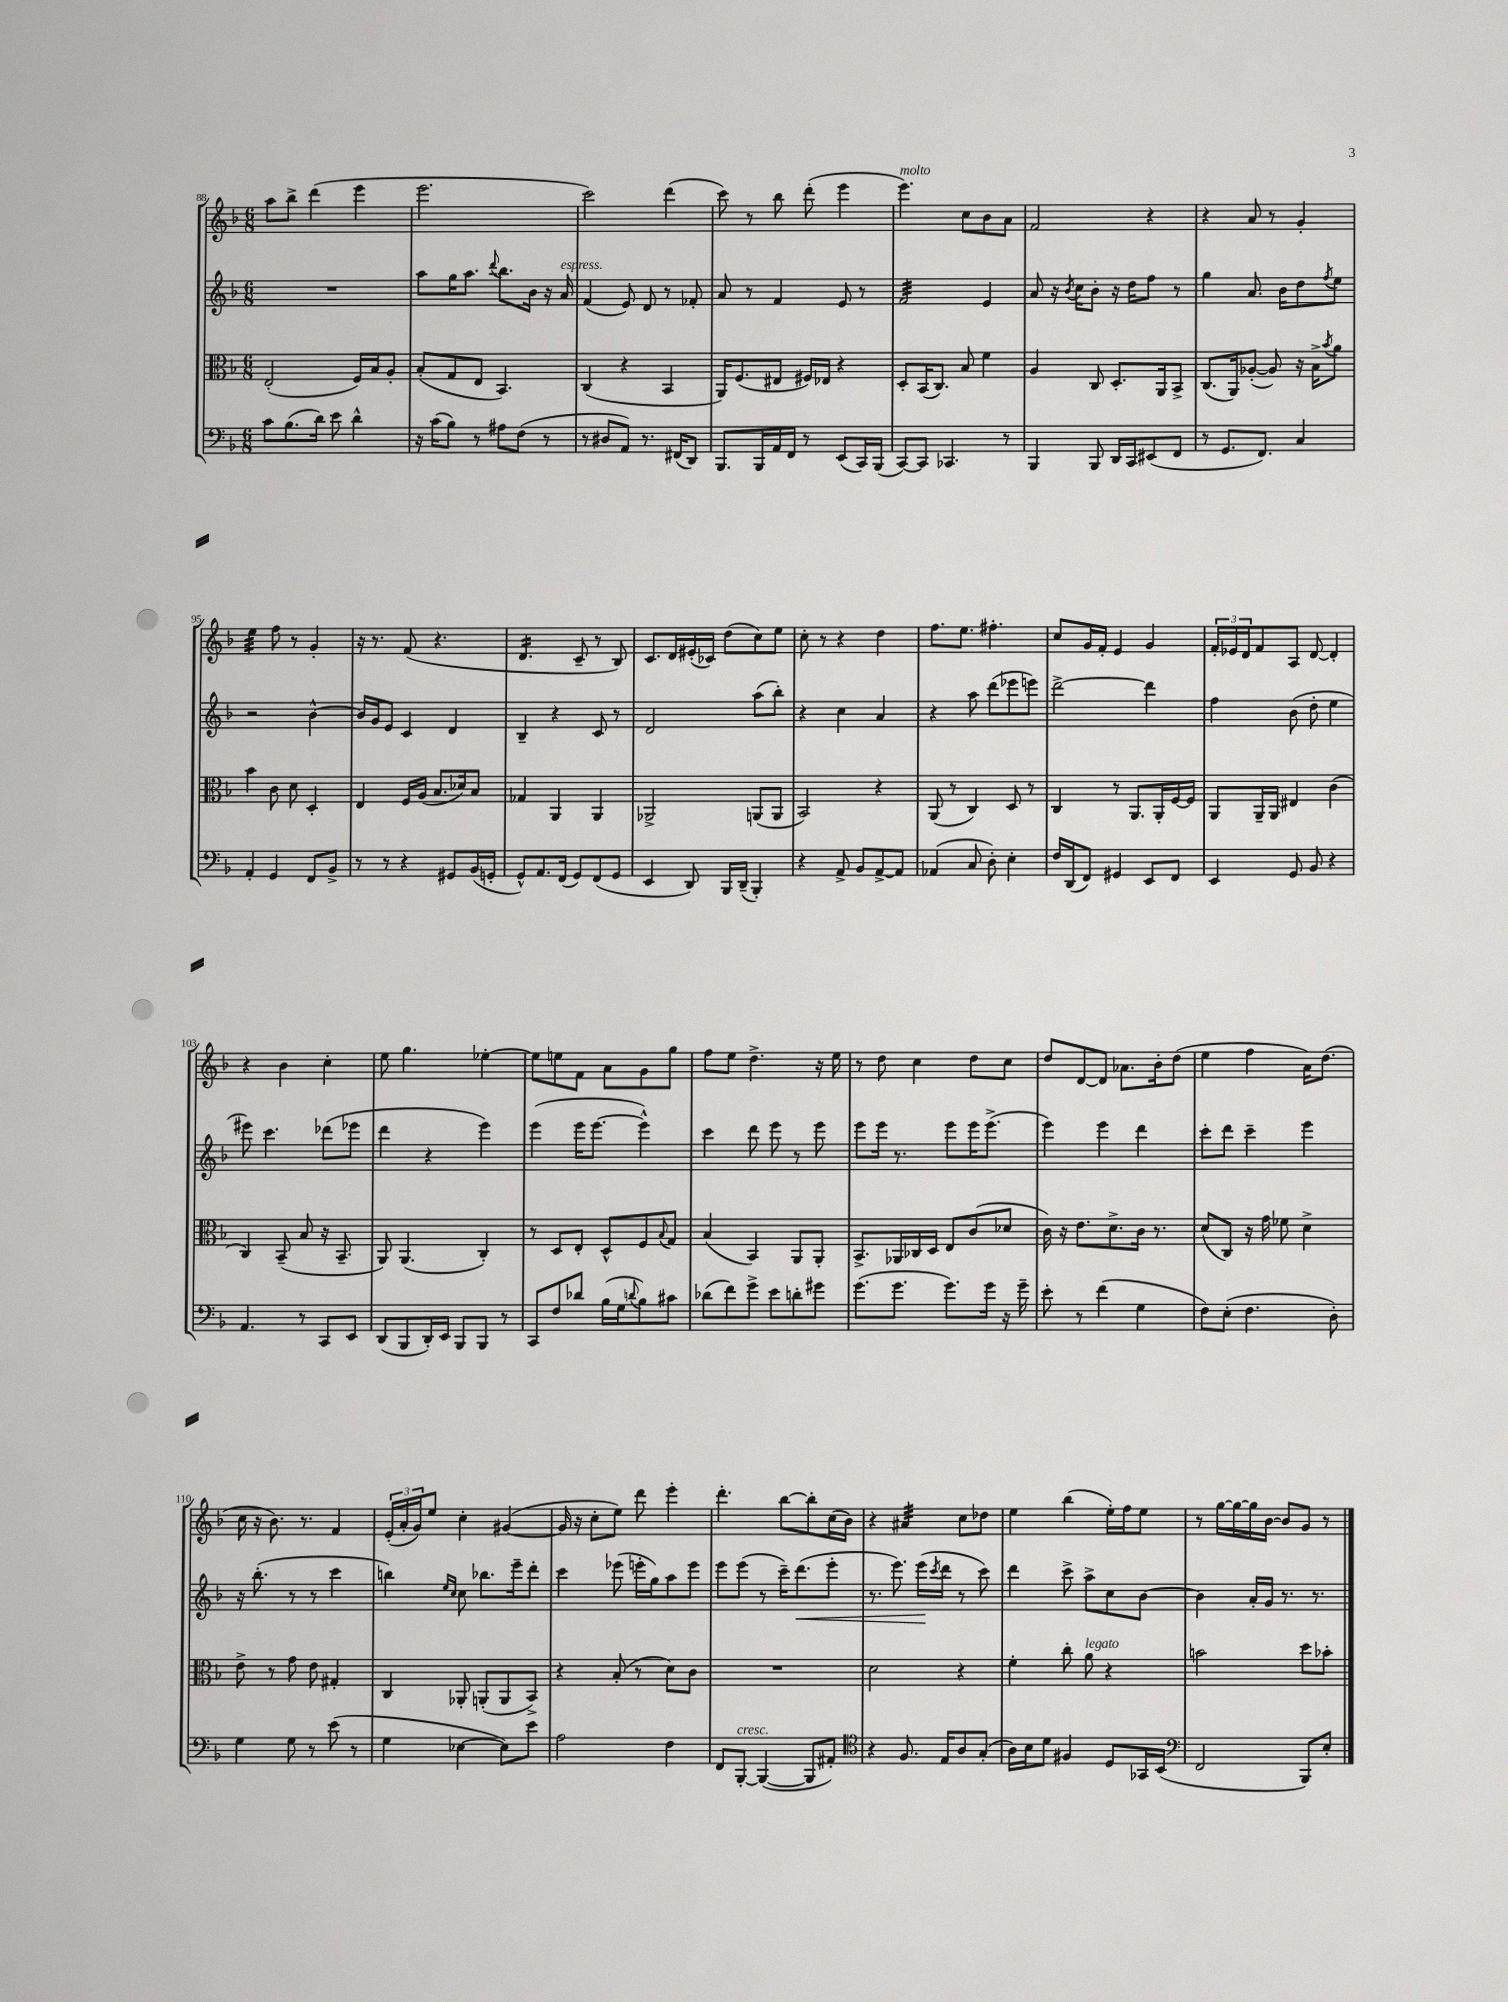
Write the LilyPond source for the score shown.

<<
\new StaffGroup <<
\new Staff = "s0" {
    \clef treble \key f \major \numericTimeSignature \time 6/8
    a''8 bes''8-> d'''4( e'''4 |
    e'''2. |
    c'''2) d'''4( |
    c'''8) r8 bes''8 d'''8-.( e'''4 |
    e'''4.^\markup { \italic "molto" }) c''8 bes'8 a'8 |
    f'2 r4 |
    r4 a'8 r8 g'4-. |
    e''4:32 f''8 r8 g'4-. |
    r16 r8. f'8( r4. |
    d'4.:16 c'8-- r8 bes8) |
    c'8. d'16 eis'16-.( ces'16) d''8( c''8) e''8 |
    c''8-. r8 r4 d''4 |
    f''8. e''8. fis''4.-. |
    c''8 g'16 f'16-. e'4 g'4 |
    \tuplet 3/2 { f'16-. ees'16 d'16 } f'8 a8 d'8~ d'4-. |
    r4 bes'4 c''4-. |
    e''8 g''4. ees''4~-. |
    ees''8 e''8 f'8 a'8 g'8 g''8 |
    f''8 e''8 d''4.-> r16 e''16 |
    r8 d''8 c''4 d''8 c''8 |
    d''8 d'8~ d'8 aes'8. bes'16-. d''8( |
    e''4 f''4 a'16) d''8.( |
    c''16 r16 bes'8.) r8. f'4 |
    \tuplet 3/2 { e'16-.( a'16-. g'16) } e''8 c''4-. gis'4~( |
    gis'16 r16 c''8-. e''8) d'''8 e'''4-. |
    d'''4.-. bes''8~ bes''8-. c''16( bes'16) |
    r4 ais'4:32 c''8 des''8 |
    e''4 bes''4( e''16-.) f''16 e''8 |
    r8 g''16~ g''16~ g''16 bes'16~ bes'8 g'8 r8 \bar "|." |
}
\new Staff = "s1" {
    \clef treble \key f \major \numericTimeSignature \time 6/8
    R2. |
    a''8 g''16 a''8. \appoggiatura { d'''8 } bes''8. bes'16 r16 a'16^\markup { \italic "espress." } |
    f'4( e'8) d'8 r8 fes'8-. |
    a'8 r8 f'4 e'8 r8 |
    f'2:32 e'4 |
    a'8 r16 \acciaccatura { bes'8 } c''16 bes'8-. r16 d''16 f''8 r8 |
    g''4 a'8. bes'16 d''8 \acciaccatura { f''8 } e''8 |
    r2 bes'4~-^ |
    bes'16 g'16 e'8 c'4 d'4 |
    bes4-- r4 c'8 r8 |
    d'2 a''8( bes''8-.) |
    r4 c''4 a'4 |
    r4 a''8 d'''8( ees'''8 e'''8) |
    d'''2~-> d'''4 |
    f''4 bes'8( d''8-. e''4 |
    eis'''8) c'''4. des'''8( ees'''8 |
    d'''4 r4 e'''4) |
    e'''4( e'''16 e'''8.~ e'''4-^) |
    c'''4 d'''8 e'''8 r8 e'''8 |
    e'''8 e'''16 r8. e'''8 e'''16 e'''8.->( |
    e'''4) e'''4 d'''4 |
    c'''8-. d'''8 c'''4-- e'''4 |
    r16 bes''8.-.( r8 r8 c'''4 |
    b''4) \grace { e''16 c''16 } c''8 bes''8. e'''16-- d'''8-. |
    c'''4 ees'''8( e'''16-. g''16) a''8 e'''8 |
    e'''8 e'''8( r8 c'''16--) d'''8.\<( e'''8-. |
    r8. e'''8.) e'''16\!( \acciaccatura { c'''8 } d'''16 r8 c'''8) |
    d'''4 c'''8-> a''8-> c''8 bes'8~ |
    bes'4 a'16-. g'16 r8. r8. \bar "|." |
}
\new Staff = "s2" {
    \clef alto \key f \major \numericTimeSignature \time 6/8
    e2-.( f16) bes16 a8-. |
    bes8-.( g8 e8 bes,4.) |
    c4( r4 bes,4 |
    a,16) f8.( eis8 fis16) ees16 r4 |
    d8-. bes,16( c8.) bes8 f'4 |
    a4 c8 d8.-. a,16 bes,8-> |
    c8.( a,16) aes8~-.( aes8) r16 bes16-> \acciaccatura { bes'8 } a'8 |
    bes'4 c'8 d'8 d4-. |
    e4 f16 a16( bes8. des'16) bes8 |
    ges4 a,4 a,4 |
    aes,2-> a,8( a,8 |
    bes,2) r4 |
    a,8( r8 c4) d8 r8 |
    c4 r8 a,8. a,16-. f16~ f16 |
    a,8 a,16-- a,16 eis4 c'4( |
    c4) bes,8--( bes8 r16 bes,8.-- |
    a,8) a,4.( c4-.) |
    r8 d8 e8-. d8-^ f8 \appoggiatura { bes8 } g8 |
    bes4( bes,4) a,8 a,8-. |
    bes,8.-> aes,16 ces16 d16 e8 c'8( des'8 |
    c'16) r16 e'8. d'8.-> c'16 r8. |
    d'8( c8) r16 g'16 fes'8 d'4-> |
    e'8-> r8 g'8 e'8 gis4-. |
    c4 aes,8-. a,8-.( a,8 bes,8->) |
    r4 bes8-.( r8 d'8) c'8 |
    R2. |
    d'2 r4 |
    f'4-. c''8-. a'8^\markup { \italic "legato" } r4 |
    b'2 d''8 bes'8-. \bar "|." |
}
\new Staff = "s3" {
    \clef bass \key f \major \numericTimeSignature \time 6/8
    c'8 bes8.( d'16) e'8 d'4-^ |
    r16 c'16( bes8) r8 ais8 f8( r8 |
    r8 dis8 a,8) r8. fis,16( d,8) |
    bes,,8. bes,,16 a,16 f,16 r8 e,8( c,16) bes,,16( |
    c,8~) c,8 ces,4. r8 |
    bes,,4 bes,,8 d,16 c,16 eis,8( f,8 |
    r8 g,8. f,8.) c4 |
    a,4-. g,4 f,8 bes,8-> |
    r8 r8 r4 gis,8 bes,16( g,16-. |
    g,8-^) a,8. f,16( g,8) f,8( g,8 |
    e,4 d,8) bes,,16 d,16--( bes,,4-.) |
    r4 a,8-> bes,8 a,8~-> a,8 |
    aes,4( c8 d8-.) e4-. |
    f16 d,16( f,8) gis,4 e,8 f,8 |
    e,4 g,8 bes,8 r4 |
    a,4. r8 c,8 e,8 |
    d,8( bes,,8 d,16-.) e,16 bes,,8 bes,,8 r8 |
    c,8 f8 des'8 bes16( g16 \appoggiatura { d'8 } bes8) cis'8 |
    des'8( f'8) g'8-> e'8 d'8-. gis'8 |
    g'8.( g'8. g'8.) g'16 r16 g'16-- |
    e'8-. r8 f'4( g4 |
    f8) e8-.( f4. d8-.) |
    g4 g8 r8 e'8( r8 |
    g4 ees4~ ees8) e'8 |
    a2 f4 |
    f,8 bes,,8~-.^\markup { \italic "cresc." } bes,,4~( bes,,8 ais,8-.) |
    \clef tenor r4 f8. e16 a8 g8-.( |
    a16) bes16 d'8 fis4 d8 ges,16 bes,16( |
    \clef bass f,2 bes,,8) e8-. \bar "|." |
}
>>
>>
\layout { \context { \Score currentBarNumber = #88 } }
